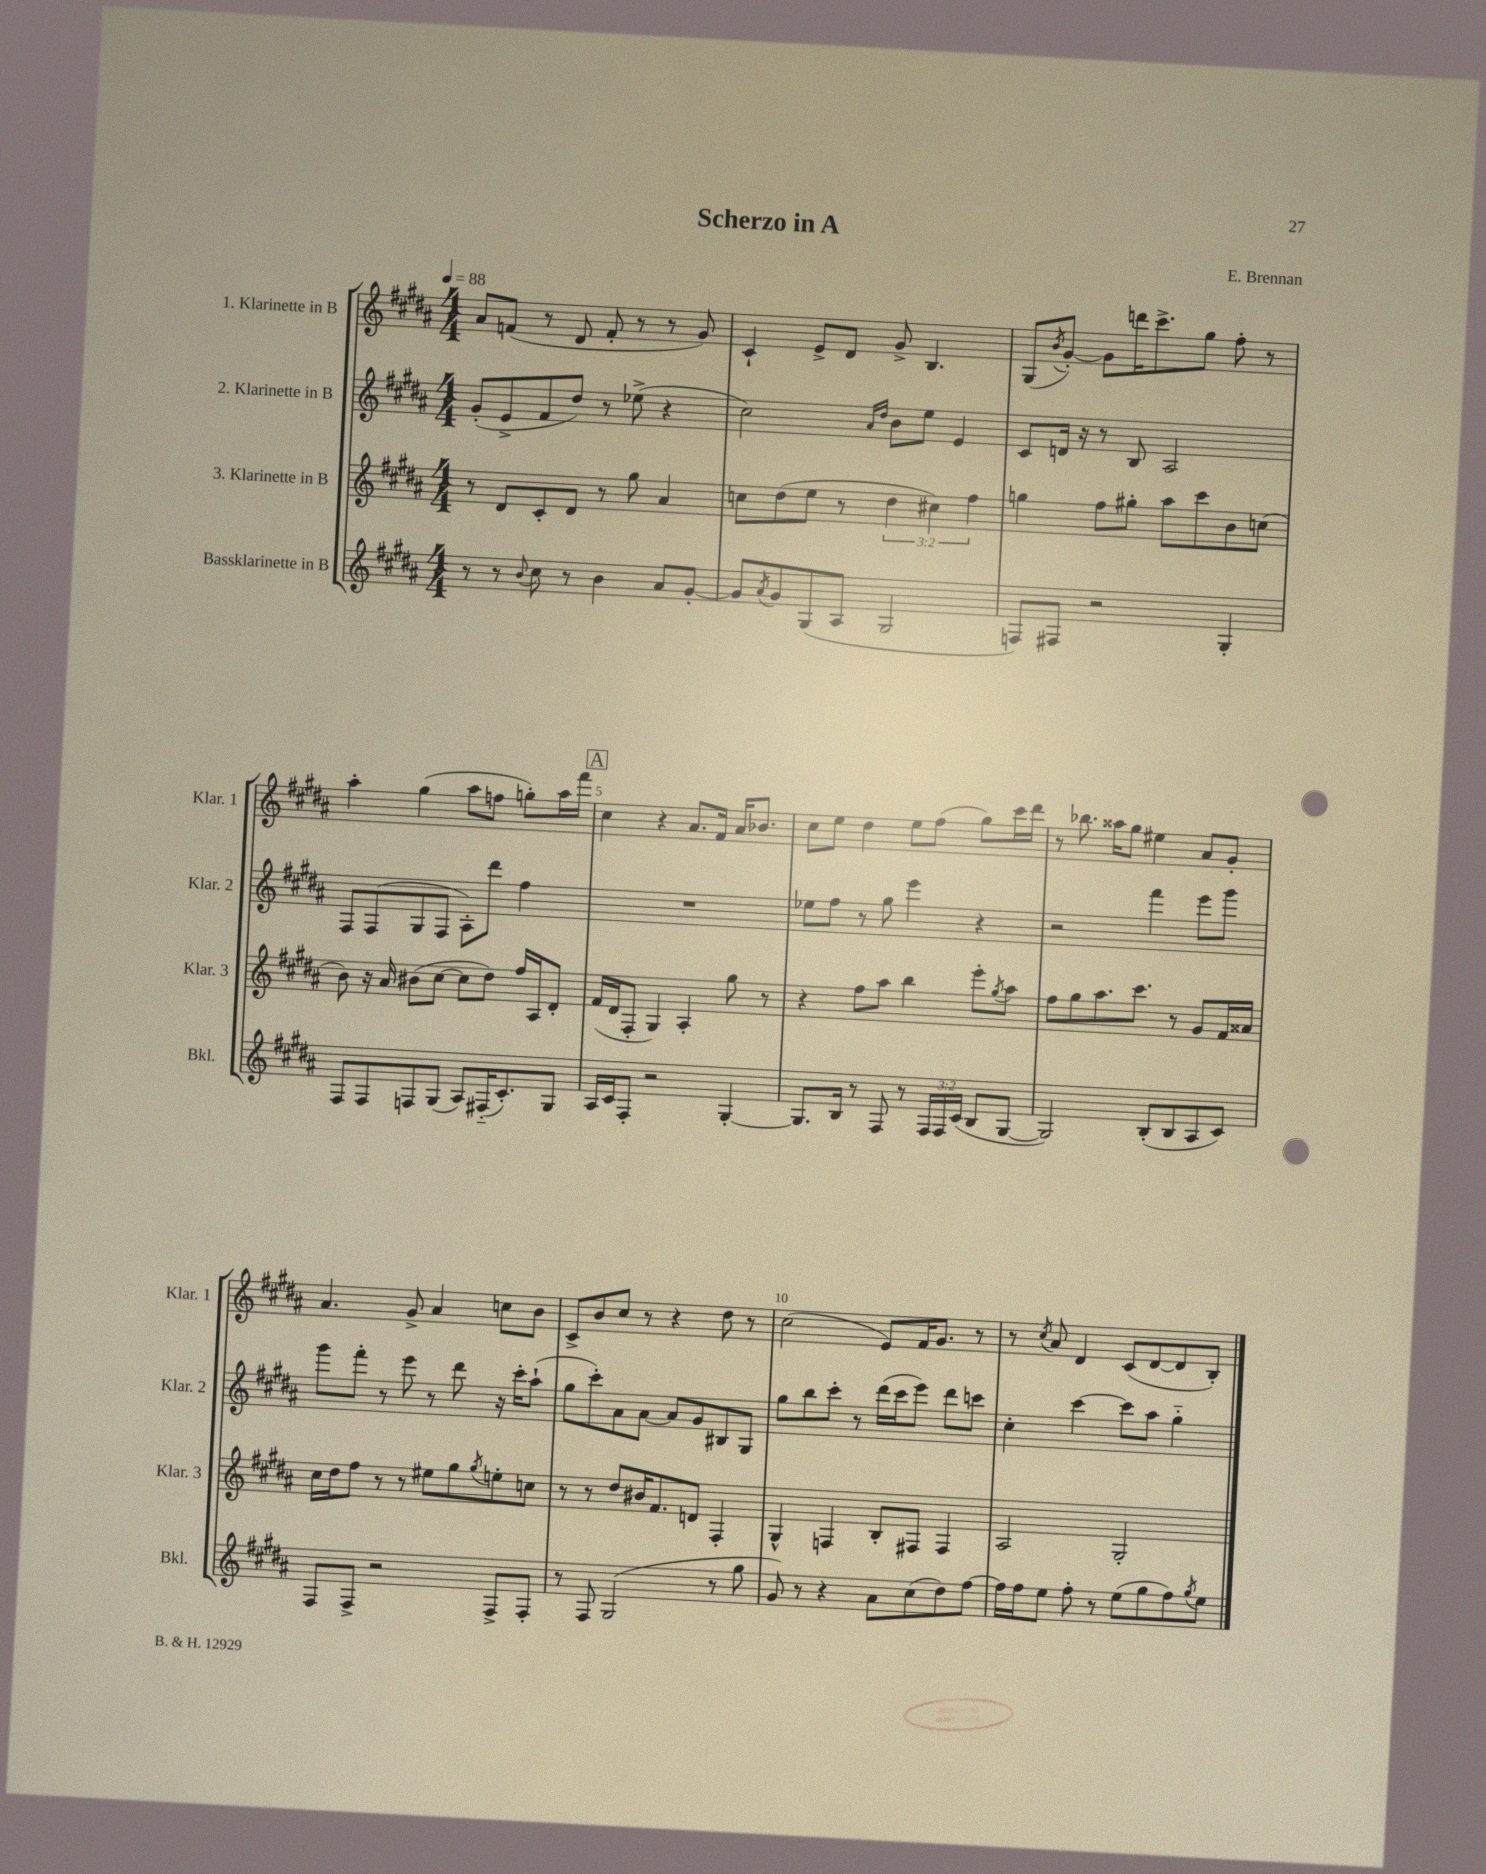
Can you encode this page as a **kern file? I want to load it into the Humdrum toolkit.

**kern	**kern	**kern	**kern
*part4	*part3	*part2	*part1
*staff4	*staff3	*staff2	*staff1
*I"Bassklarinette in B	*I"3. Klarinette in B	*I"2. Klarinette in B	*I"1. Klarinette in B
*I'Bkl.	*I'Klar. 3	*I'Klar. 2	*I'Klar. 1
*clefG2	*clefG2	*clefG2	*clefG2
*k[f#c#g#d#a#]	*k[f#c#g#d#a#]	*k[f#c#g#d#a#]	*k[f#c#g#d#a#]
*M4/4	*M4/4	*M4/4	*M4/4
*MM88	*MM88	*MM88	*MM88
=1	=1	=1	=1
8r	8r	(8g#'/L	8a#/L
8r	8d#/L	8e^/	(8fn/J
8qqb/	.	.	.
8cc#\	8c#'/	8f#/	8r
8r	8d#/J	8dd#/J)	8d#/
4b\	8r	8r	8f'/
.	8gg#\	(8ee-X^\	8r
8a#/L	4a#/	4r	8r
[8g#'/J	.	.	8g#/)
=2	=2	=2	=2
8g#/L]	8ccn\L	2cc#\)	4c#`/
8qa#/	.	.	.
8g#/	(8dd#\	.	.
(8G#/	8ee\J	.	8e^/L
8A#/J	8r	.	8d#/J
.	.	16qqa#/LL	.
.	.	16qqdd#/JJ	.
2G#/	6dd#\	8b\L	8g#^/
.	.	8ee\J	4.B/
.	6cc#X\)	.	.
.	.	4e/	.
.	6ff#\	.	.
=3	=3	=3	=3
8Fn/L)	4ggn\	8c#/L	(8G#/L
.	.	.	8qb/
8F#X/J	.	16dn/Jk	[8g#'/J)
.	.	16r	.
2r	8ff#\L	8r	8g#\L]
.	8gg#X'\J	8B/	16dddn\K
.	.	.	8.ccc#^\
.	8aa#\L	2A#/	.
.	8ccc#\	.	8gg#\J
4G#'/	8b\	.	8ff#'\
.	(8ccn\J	.	8r
!!LO:LB:g=z
=4	=4	=4	=4
8F#/L	8b\)	8F#/L	4aa#'\
8F#/	16r	(8F#/	.
.	16a#/	.	.
8Fn/	(8b#X\L	8G#/	(4gg#\
(8G#/J	[8cc#\J	8F#/J	.
8A#/L)	8cc#\L]	8A#'\L)	8aa#\L
(16F#X/K	8dd#\J)	8ddd#\J	8ffn\J
8.c#'/)	.	.	.
.	16ff#/LL	4ff#\	8ggn'\L)
.	16A#/J	.	.
8G#/J	8d#'/J	.	16aa#\L
.	.	.	16fff#\JJ
!!LO:REH:place=s1:t=A
=5	=5	=5	=5
16A#/LL	(16f#/LL	1r	4cc#\
16c#/J	16d#/J	.	.
8F#'/J	8F#'/J	.	.
2r	4G#/)	.	4r
.	4A#'/	.	8.a#/L
.	.	.	16f#/Jk
[4G#'/	8gg#\	.	16a#/KL
.	.	.	8.b-X/J
.	8r	.	.
=6	=6	=6	=6
8.G#/L]	4r	8ee-X\L	8cc#\L
.	.	8ff#\J	8ee\J
16B/Jk	.	.	.
8r	8ff#\L	8r	4dd#\
8F#/	8aa#\J	8gg#\	.
8r	4bb\	4eee\	8ee\L
24F#/LL	.	.	(8ff#\J
24F#/	.	.	.
(24c#/JJ	.	.	.
8B/L	8eee'\L	4r	8gg#\L)
.	8qgg#/	.	.
[8G#/J	8aa#\J	.	16ccc#\L
.	.	.	16ddd#\JJ
=7	=7	=7	=7
2G#/])	8ff#\L	2r	8r
.	8gg#\	.	8.bb-X\
.	8.aa#\	.	.
.	.	.	16aa##X\KL
.	.	.	8gg#\J
.	8.ccc#\J	.	.
(8B'/L	.	4fff#\	4ee#X\
8B/	8r	.	.
8A#/	8g#/L	8eee\L	8a#/L
8c#/J)	16f#/L	8ggg#\J	8g#'/J
.	16a##X/JJ	.	.
!!LO:LB:g=z
=8	=8	=8	=8
8F#/L	16cc#\LL	8ggg#\L	4.a#/
.	16dd#\J	.	.
8F#^/J	8ff#\J	8fff#'\J	.
2r	8r	8r	.
.	8r	8eee\	8g#^/
.	8ee#X\L	8r	4a#/
.	8gg#\	8ddd#\	.
.	8qgg#/	.	.
8F#^/L	8een'\	16r	8ccn\L
.	.	16ccc#'\KL	.
8F#'/J	8ccn\J	(8aa#`\J	8b\J
=9	=9	=9	=9
8r	8r	8gg#\L	8c#^/L
8F#/	8r	8ccc#'\)	8b/
(2G#/	8dd#/L	8a#\	8cc#/J
.	16b#X/K	[8a#\J	8r
.	8.f#/	.	.
.	.	8a#/L]	4r
.	8dn/J	8g#/	.
8r	4F#'/	8B#X/	8dd#\
8gg#\	.	8G#/J	8r
=10	=10	=10	=10
8g#/)	4G#^^/	8gg#\L	(2cc#\
8r	.	8bb\	.
4r	4Fn/	8ccc#'\J	.
.	.	8r	.
8a#\L	8B'/L	(16ddd#\LL	8e/L)
.	.	16ccc#\J	.
(8cc#\	8F#X/J	8eee\J)	16f#/K
.	.	.	8.g#/J
8dd#\)	4F#/	8ddd#\L	.
[8ff#\J	.	8cccn\J	8r
=11	=11	=11	=11
16ff#\LL]	2A#/	4cc#'\	8r
16ff#\J	.	.	.
.	.	.	8qcc#/
8ee\J	.	.	8a#/
8ff#'\	.	[4ccc#\	4d#/
8r	.	.	.
(8ee\L	2G#'/	8ccc#\L]	(8c#/L
8gg#\	.	8aa#\J	[8d#/
8ff#\)	.	4gg#\	8d#/]
8qgg#/	.	.	.
8ee\J	.	.	8B'/J)
==	==	==	==
*-	*-	*-	*-
